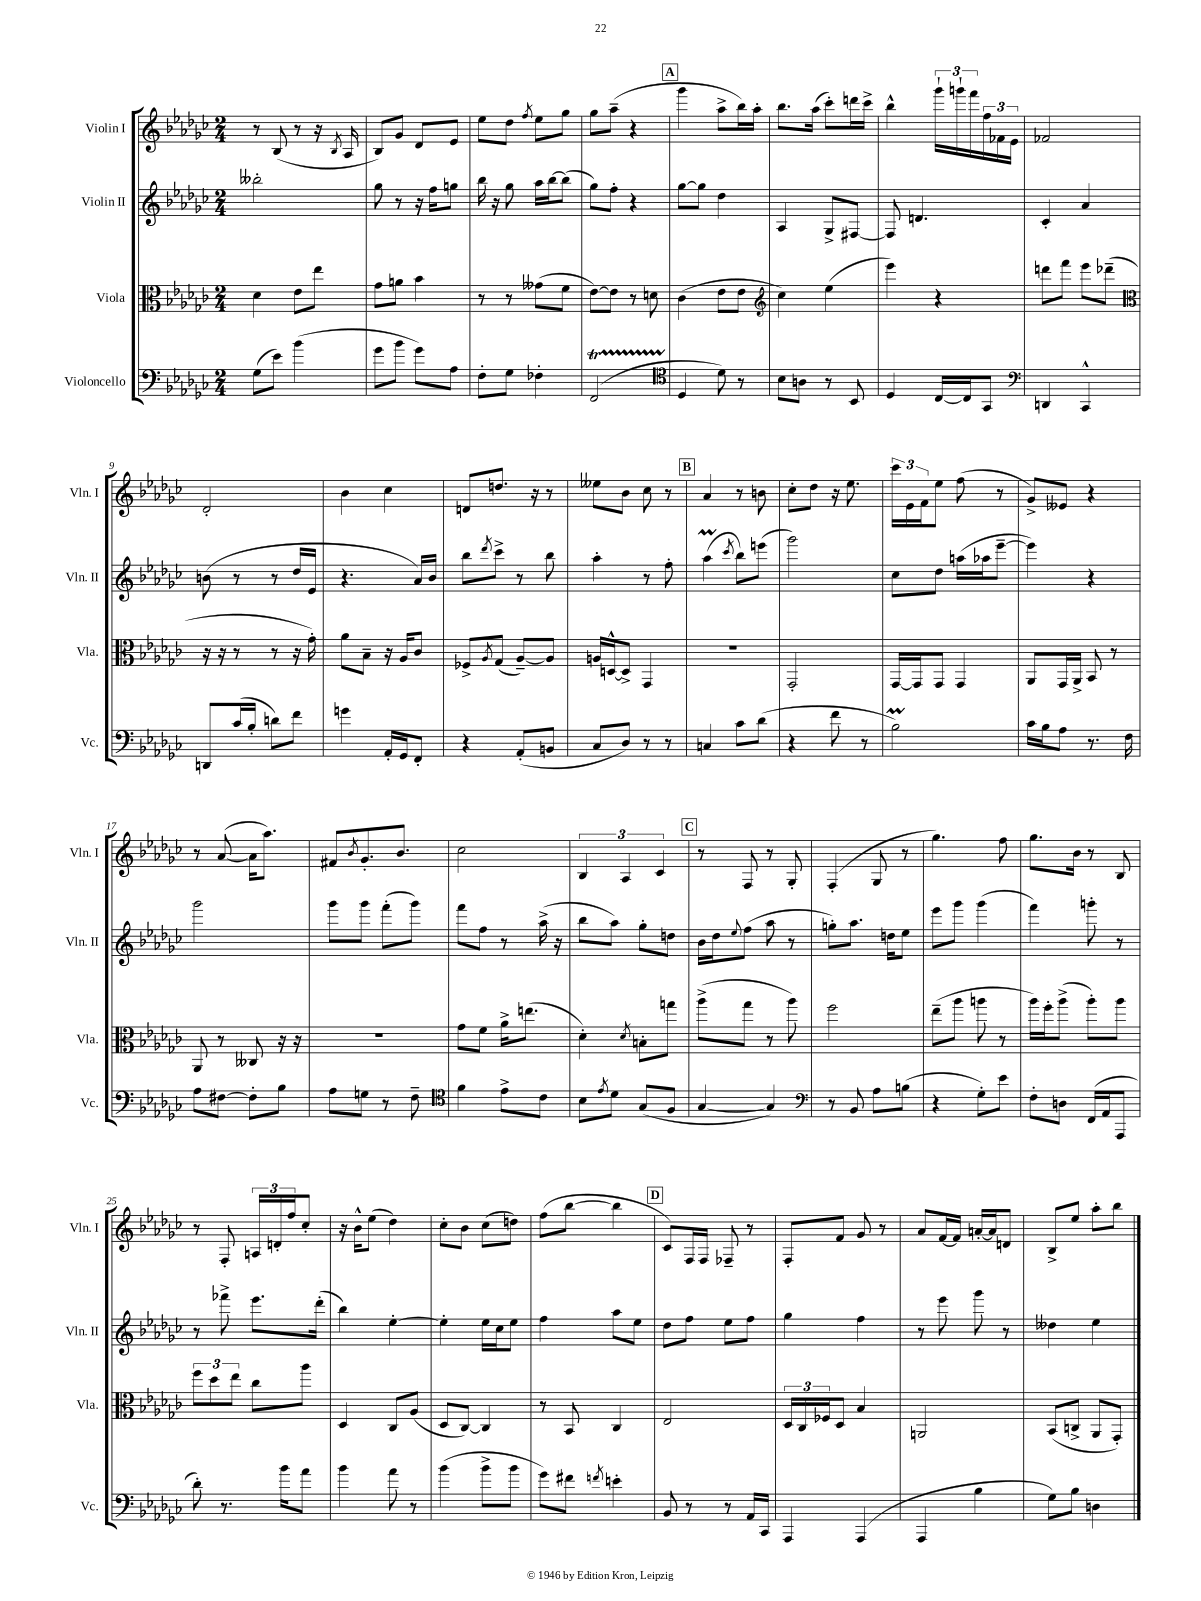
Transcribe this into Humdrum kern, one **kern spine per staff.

**kern	**kern	**kern	**kern
*part4	*part3	*part2	*part1
*staff4	*staff3	*staff2	*staff1
*I"Violoncello	*I"Viola	*I"Violin II	*I"Violin I
*I'Vc.	*I'Vla.	*I'Vln. II	*I'Vln. I
*clefF4	*clefC3	*clefG2	*clefG2
*k[b-e-a-d-g-c-]	*k[b-e-a-d-g-c-]	*k[b-e-a-d-g-c-]	*k[b-e-a-d-g-c-]
*M2/4	*M2/4	*M2/4	*M2/4
=1	=1	=1	=1
(8G-\L	4d-\	2bb--X'\	8r
8e-\J)	.	.	(8B-/
(4b-\	8e-\L	.	8r
.	8ee-\J	.	16r
.	.	.	8qB-/
.	.	.	16A-/
=2	=2	=2	=2
8g-\L	8g-\L	8gg-\	8B-/L)
8b-\J	8an\J	8r	8g-/J
8g-\L)	4b-\	16r	8d-/L
.	.	16ff\KL	.
8A-\J	.	8ggn\J	8e-/J
=3	=3	=3	=3
8F'\L	8r	16bb-\	8ee-\L
.	.	16r	.
8G-\J	8r	8gg-\	8dd-\J
.	.	.	8qff/
4F-X'\	(8g--X\L	16aa-\LL	8ee-\L
.	.	[16bb-\J	.
.	8f\J	(8bb-\J]	8gg-\J
=4	=4	=4	=4
(2FFt/	[8e-\L)	8gg-\L)	8gg-\L
.	8e-\J]	8ff'\J	(8aa-~\J
.	8r	4r	4r
.	8dn\	.	.
!!LO:REH:place=s1:t=A
=5	=5	=5	=5
*clefC4	*	*	*
4D-/	(4c-\	[8gg-\L	4ggg-\
.	.	8gg-\J]	.
8d-\)	8e-\L	4dd-\	8aa-^\L
8r	8e-\J	.	16bb-\L)
.	.	.	16aa-'\JJ
=6	=6	=6	=6
*	*clefG2	*	*
8B-\L	4cc-\)	4A-/	8.bb-\L
8An\J	.	.	.
.	.	.	(16aa-\Jk
8r	(4ee-\	8G-^/L	8ccc-'\L)
8BB-/	.	[8F#X/J	16dddn\L
.	.	.	16ccc-^\JJ
=7	=7	=7	=7
4D-/	4eee-\)	8F#/]	4bb-^^\
.	.	4.dn/	.
[16C-/LL	4r	.	24ggg-`\LL
.	.	.	24gggn`\
16C-/J]	.	.	.
.	.	.	24fff\
8GG-/J	.	.	24ff\
.	.	.	24f-X\
.	.	.	24e-\JJ
=8	=8	=8	=8
*clefF4	*	*	*
4DDn/	8dddn\L	4c-'/	2f-X/
.	8fff\J	.	.
4CC-^^/	8eee-\L	4a-/	.
.	(8ddd-X~\J	.	.
!!LO:LB:g=z
=9	=9	=9	=9
*	*clefC3	*	*
8DDn/L	16r	(8bn\	2d-'/
.	16r	.	.
(16c-/L	8r	8r	.
16B-'/JJ	.	.	.
8dn\L)	8r	8r	.
8f\J	16r	16dd-/LL	.
.	16g-'\)	16e-/JJ	.
=10	=10	=10	=10
4gn\	8a-\L	4.r	4b-\
.	8B-~\J	.	.
16AA-'/LL	16r	.	4cc-\
16GG-/J	16A-/KL	.	.
8FF'/J	8c-/J	16a-/LL)	.
.	.	16b-/JJ	.
=11	=11	=11	=11
4r	8F-X^/L	8bb-\L	8dn/L
.	8qA-/	8qddd-/	.
.	(8G-/J	8ccc-^\J	8.ddn/J
(8AA-'/L	[8A-~/L)	8r	.
.	.	.	16r
8BBn/J	8A-/J]	8bb-\	8r
=12	=12	=12	=12
8C-/L	16An/LL	4aa-'\	8ee--X\L
.	[16Dn^^/J	.	.
8D-/J)	8D^/J]	.	8b-\J
8r	4GG-/	8r	8cc-\
8r	.	8ff'\	8r
!!LO:REH:place=s1:t=B
=13	=13	=13	=13
4Cn/	2r	(4aa-M\	4a-/
.	.	8qccc-/	.
8c-\L	.	8bb-\L)	8r
(8d-\J	.	(8eeen\J	8bn\
=14	=14	=14	=14
4r	2GG-'/	2ggg-\)	8cc-'\L
.	.	.	8dd-\J
8f\	.	.	16r
.	.	.	8.ee-\
8r	.	.	.
=15	=15	=15	=15
2B-m\)	[16GG-/LL	8cc-\L	24ccc-\LL
.	.	.	24e-\
.	16GG-/J]	.	.
.	.	.	24f\J
.	8GG-/J	8dd-\J	8ee-\J
.	4GG-/	(16aan\LL	(8ff\
.	.	16aa-X\J	.
.	.	[8eee-~\J	8r
=16	=16	=16	=16
16c-\LL	8AA-/L	4eee-\])	8g-^/L)
16B-\J	.	.	.
8A-\J	16GG-/L	.	8e--X/J
.	16AA-^/JJ	.	.
8.r	8BB-/	4r	4r
.	8r	.	.
16F\	.	.	.
!!LO:LB:g=z
=17	=17	=17	=17
8A-\L	8AA-/	2ggg-\	8r
[8F#X\J	8r	.	([8a-/
8F#'\L]	8C--X/	.	16a-\KL]
.	.	.	8.aa-\J)
8B-\J	16r	.	.
.	16r	.	.
=18	=18	=18	=18
8A-\L	2r	8ggg-\L	8f#X/L
.	.	.	8qb-/
8Gn\J	.	8ggg-\J	8.g-'/
8r	.	(8fff'\L	.
.	.	.	8.b-/J
8F~\	.	8ggg-\J)	.
=19	=19	=19	=19
*clefC4	*	*	*
4f\	8g-\L	8fff\L	2cc-\
.	8f\J	8ff\J	.
8e-^\L	16a-^\KL	8r	.
.	(8.een\J	.	.
8c-\J	.	(16aa-^\	.
.	.	16r	.
=20	=20	=20	=20
8B-\L	4d-'\)	8bb-\L	6B-/
8qe-/	.	.	.
8d-\J	.	8aa-\J)	.
.	.	.	6A-/
.	8qd-/	.	.
(8G-/L	8Bn'\L	8gg-'\L	.
.	.	.	6c-/
8F/J	8ggn\J	8ddn\J	.
!!LO:REH:place=s1:t=C
=21	=21	=21	=21
[4G-/	(8aa-^\L	16b-\LL	8r
.	.	16dd-\J	.
.	.	8qqee-/	.
.	8gg-\J	(8ff\J	8F/
4G-/])	8r	8aa-\	8r
.	8aa-\)	8r	8G-'/
=22	=22	=22	=22
*clefF4	*	*	*
8r	2ff\	8ggn'\L)	(4F'/
8BB-/	.	8.aa-\J	.
8A-\L	.	.	8G-/
.	.	16ddn\KL	.
(8Bn\J	.	8ee-\J	8r
=23	=23	=23	=23
4r	(8ee-~\L	8eee-\L	4.gg-\)
.	8aa-\J	8ggg-\J	.
8G-'\L)	8aan\	(4ggg-\	.
8e-\J	8r	.	8ff\
=24	=24	=24	=24
8F'\L	16aa-\LL)	4fff\)	8.gg-\L
.	16ff'\J	.	.
8Dn\J	(8aa-^\J	.	.
.	.	.	16b-\Jk
(16FF/LL	8aa-'\L)	8gggn'\	8r
16AA-/J	.	.	.
8AAA-/J	8aa-\J	8r	8B-/
!!LO:LB:g=z
=25	=25	=25	=25
8d-'\)	12ff\L	8r	8r
.	12dd-\	.	.
8.r	.	8fff-X^\	8F'/
.	12ee-\J	.	.
.	8cc-\L	8.eee-\L	24An/LL
.	.	.	24dn'/
16b-\KL	.	.	.
.	.	.	24ff/J
8a-\J	8aa-\J	.	8cc-'/J
.	.	(16ddd-'\Jk	.
=26	=26	=26	=26
4b-\	4D-/	4bb-\)	16r
.	.	.	16b-^^\KL
.	.	.	(8ee-\J
8a-\	8C-/L	[4ee-'\	4dd-\)
8r	(8A-/J	.	.
=27	=27	=27	=27
(4b-\	8D-/L	4ee-'\]	8cc-'\L
.	[8C-/J)	.	8b-\J
8b-^\L	4C-/]	16ee-\LL	(8cc-\L
.	.	16cc-\J	.
8b-\J	.	8ee-\J	8ddn\J)
=28	=28	=28	=28
8g-\L)	8r	4ff\	(8ff\L
8f#X\J	8BB-/	.	[8bb-\J
8qfn/	.	.	.
4en'\	4C-/	8aa-\L	4bb-\]
.	.	8ee-\J	.
!!LO:REH:place=s1:t=D
=29	=29	=29	=29
8BB-/	2E-/	8dd-\L	8c-/L)
8r	.	8ff\J	16F/L
.	.	.	16F/JJ
8r	.	8ee-\L	8F-X~/
16AA-/LL	.	8ff\J	8r
16CC-/JJ	.	.	.
=30	=30	=30	=30
4AAA-/	24D-/LL	4gg-\	8F'/L
.	24C-/	.	.
.	24F-X/J	.	.
.	8D-/J	.	8f/J
(4AAA-/	4B-/	4ff\	8g-/
.	.	.	8r
=31	=31	=31	=31
4AAA-/	2AAn/	8r	8a-/L
.	.	8eee-\	[16f/L
.	.	.	16f/JJ]
4B-\	.	8ggg-\	[16an'/LL
.	.	.	16a/J]
.	.	8r	8dn/J
=32	=32	=32	=32
8G-\L)	(8BB-/L	4dd--X\	8B-^/L
8B-\J	8Cn^/J	.	8ee-/J
4Dn\	8AA-/L	4ee-\	8aa-'\L
.	8GG-'/J)	.	8bb-\J
==	==	==	==
*-	*-	*-	*-
